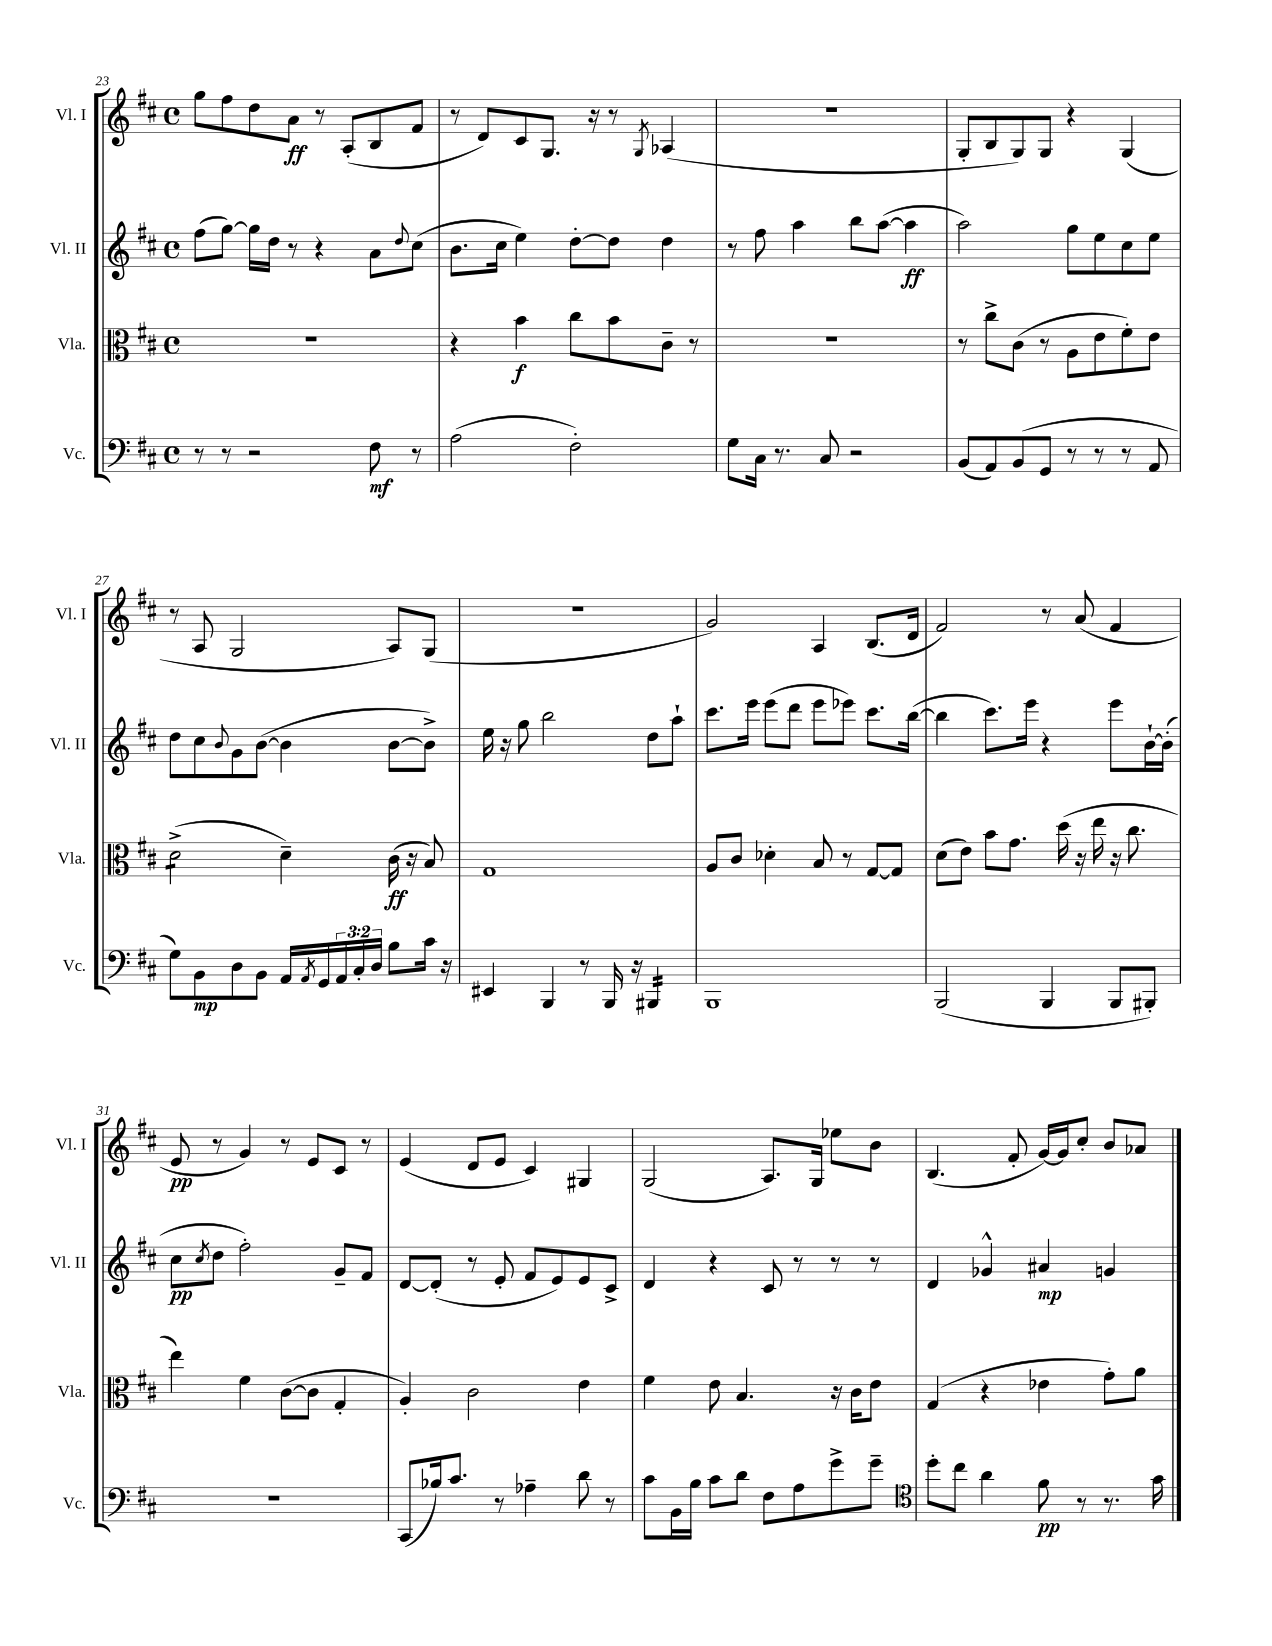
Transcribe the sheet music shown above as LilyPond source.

<<
\new StaffGroup <<
\new Staff = "s0" \with { instrumentName = "Vl. I" shortInstrumentName = "Vl. I" } {
    \clef treble \key d \major \defaultTimeSignature \time 4/4
    g''8 fis''8 d''8 a'8\ff r8 a8-.( b8 fis'8 |
    r8 d'8) cis'8 g8. r16 r8 \acciaccatura { g8 } aes4( |
    r1 |
    g8-. b8 g8) g8 r4 g4( |
    r8 a8 g2 a8) g8( |
    R1 |
    g'2) a4 b8.( d'16 |
    fis'2) r8 a'8( fis'4 |
    e'8\pp r8 g'4) r8 e'8 cis'8 r8 |
    e'4( d'8 e'8 cis'4) gis4 |
    g2( a8.) g16 ees''8 b'8 |
    b4.( fis'8-. g'16~) g'16 cis''8-. b'8 aes'8 \bar "|." |
}
\new Staff = "s1" \with { instrumentName = "Vl. II" shortInstrumentName = "Vl. II" } {
    \clef treble \key d \major \defaultTimeSignature \time 4/4
    fis''8( g''8~) g''16 d''16 r8 r4 a'8 \appoggiatura { d''8 } cis''8( |
    b'8. cis''16 e''4) d''8~-. d''8 d''4 |
    r8 fis''8 a''4 b''8 a''8~( a''4\ff |
    a''2) g''8 e''8 cis''8 e''8 |
    d''8 cis''8 \appoggiatura { b'8 } g'8 b'8~( b'4 b'8~ b'8->) |
    e''16 r16 g''8 b''2 d''8 a''8-! |
    cis'''8. e'''16 e'''8( d'''8 e'''8 ees'''8) cis'''8. b''16~( |
    b''4 cis'''8.) e'''16 r4 e'''8 b'16~-! b'16-.( |
    cis''8\pp \acciaccatura { cis''8 } d''8 fis''2-.) g'8-- fis'8 |
    d'8~ d'8-.( r8 e'8-. fis'8 e'8) e'8 cis'8-> |
    d'4 r4 cis'8 r8 r8 r8 |
    d'4 ges'4-^ ais'4\mp g'4 \bar "|." |
}
\new Staff = "s2" \with { instrumentName = "Vla." shortInstrumentName = "Vla." } {
    \clef alto \key d \major \defaultTimeSignature \time 4/4
    R1 |
    r4 b'4\f cis''8 b'8 cis'8-- r8 |
    R1 |
    r8 cis''8-> cis'8( r8 a8 e'8 fis'8-.) e'8 |
    d'2:8->( d'4--) cis'16\ff( r16 b8) |
    g1 |
    a8 cis'8 des'4-. b8 r8 g8~ g8 |
    d'8( e'8) b'8 g'8. d''16( r16 e''16 r16 cis''8. |
    e''4) fis'4 cis'8~( cis'8 g4-. |
    a4-.) cis'2 e'4 |
    fis'4 e'8 b4. r16 cis'16 e'8 |
    g4( r4 ees'4 g'8-.) a'8 \bar "|." |
}
\new Staff = "s3" \with { instrumentName = "Vc." shortInstrumentName = "Vc." } {
    \clef bass \key d \major \defaultTimeSignature \time 4/4 \override Staff.TupletNumber.text = #tuplet-number::calc-fraction-text
    r8 r8 r2 fis8\mf r8 |
    a2( fis2-.) |
    g8 cis16 r8. cis8 r2 |
    b,8( a,8) b,8( g,8 r8 r8 r8 a,8 |
    g8) b,8\mp d8 b,8 a,16 \acciaccatura { a,8 } g,16 \tuplet 3/2 { a,16 cis16-. d16 } b8 cis'16 r16 |
    eis,4 b,,4 r8 b,,16 r16 bis,,4:16 |
    b,,1 |
    b,,2( b,,4 b,,8 bis,,8-.) |
    r1 |
    cis,8( bes16) cis'8. r8 aes4-- d'8 r8 |
    cis'8 b,16 b16 cis'8 d'8 fis8 a8 g'8-> g'8-- |
    \clef tenor d''8-. cis''8 a'4 fis'8\pp r8 r8. g'16 \bar "|." |
}
>>
>>
\layout { \context { \Score currentBarNumber = #23 } }
